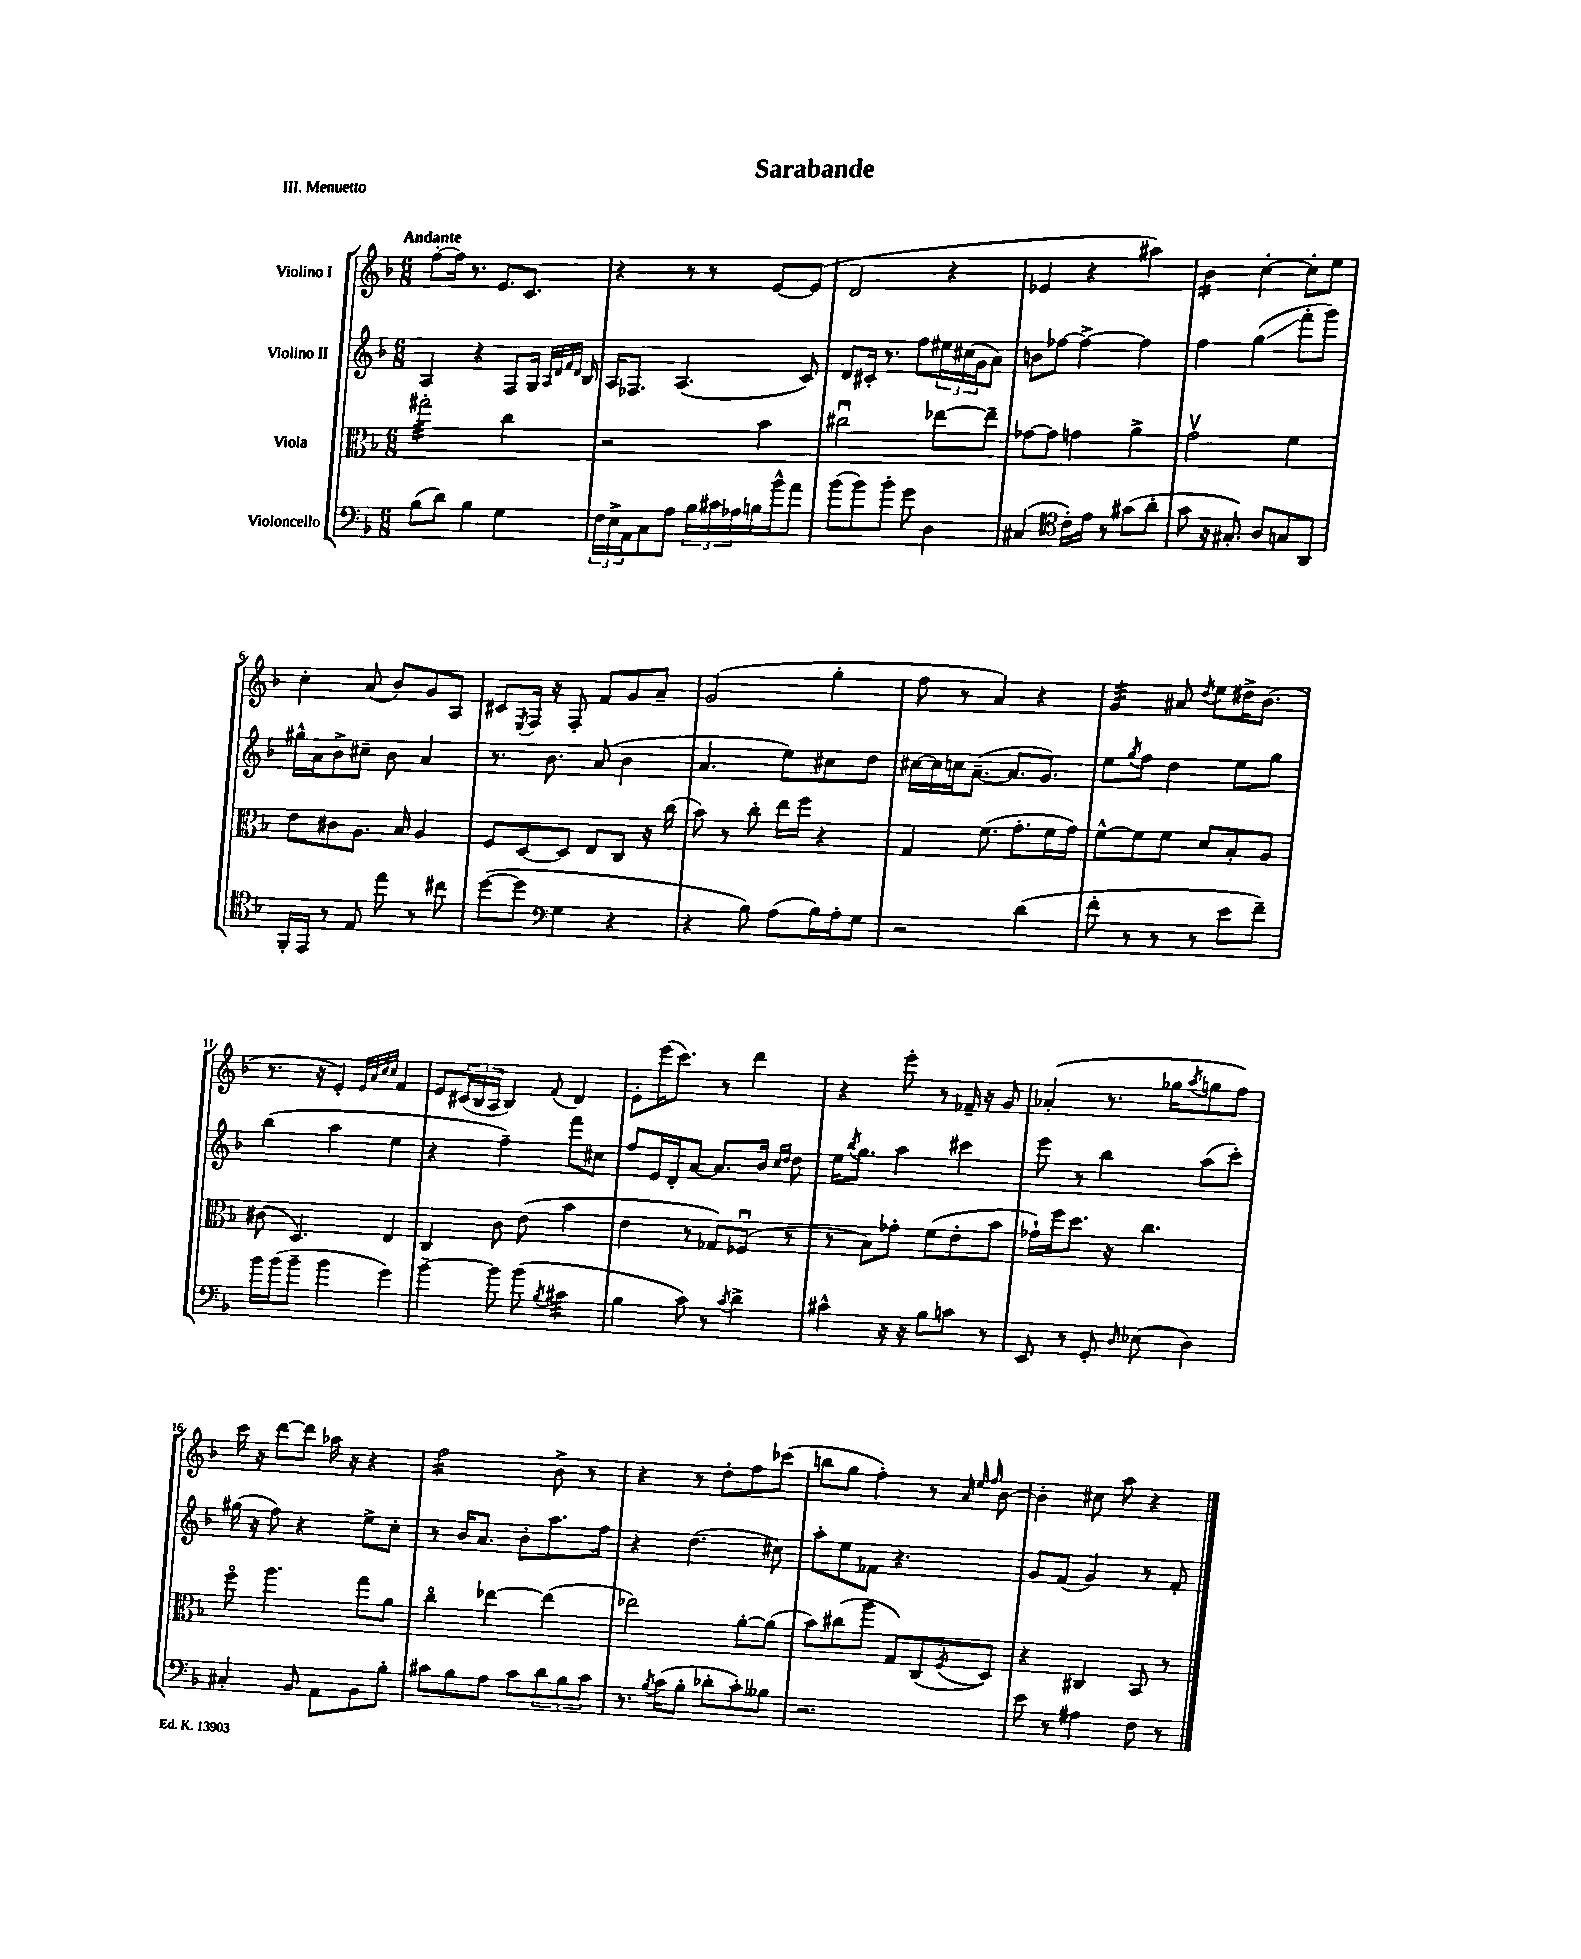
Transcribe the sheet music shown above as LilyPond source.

\header { title = "Sarabande" piece = "III. Menuetto" }
<<
\new StaffGroup <<
\new Staff = "s0" \with { instrumentName = "Violino I" } {
    \clef treble \key f \major \numericTimeSignature \time 6/8 \tempo "Andante"
    f''8~-. f''16 r8. e'8. c'8. |
    r4 r8 r8 e'8~ e'8( |
    d'2 r4 |
    ees'4 r4 ais''4) |
    bes'4:16 c''4~-. c''8-. e''8 |
    c''4-. a'8( bes'8) g'8 a8 |
    cis'8 \acciaccatura { e8 } f16 r16 f8-. f'8 g'8 a'8-- |
    g'2( g''4-. |
    f''8 r8 a'4) r4 |
    g'4:32 ais'8 \acciaccatura { d''8 } e''8 dis''16-> bes'8.( |
    r8. r16 e'4-.) \grace { e'32 a'32 c''32 c''32 } f'4 |
    e'8 \tuplet 3/2 { cis'16( bes16 a16 } bes4) \appoggiatura { f'8 } d'4 |
    e'8-. e'''16( c'''8.) r8 d'''4 |
    r4 e'''8-. r8 fes'16-- r16 g'8 |
    aes'4-.( r8. ges''16 \acciaccatura { a''8 } g''8 f''8) |
    c'''16 r16 d'''8~ d'''8 aes''16 r16 r4 |
    f''2:16 bes'8-> r8 |
    r4 r8 d''8-. f''8 ces'''8( |
    b''8 g''8 f''4-.) r8 \grace { a'32 e''32 f''32 } bes'8~ |
    bes'4-. cis''8 a''8 r4 \bar "|." |
}
\new Staff = "s1" \with { instrumentName = "Violino II" } {
    \clef treble \key f \major \numericTimeSignature \time 6/8
    a4 r4 f8 g16 \grace { a32 d'32 f'32 d'32 } bes16 |
    a16 fes8. a4.( c'8) |
    d'8 cis'16-. r8. f''8 \tuplet 3/2 { eis''16 cis''16( g'16 } a'8) |
    b'8 fes''8~ fes''4~-> fes''4 |
    f''4 g''4\glissando( f'''8-. g'''8) |
    gis''16-^ a'16 bes'8-> cis''8-- bes'8 a'4 |
    r8. bes'8. a'8( bes'4 |
    a'4. e''8) cis''8 d''8 |
    cis''16~ cis''16 c''16 a'8.~--( a'8. g'8.) |
    e''8 \acciaccatura { g''8 } f''8 d''4 e''8 g''8 |
    bes''4( a''4 e''4 |
    r4 f''4--) f'''8 cis''8 |
    f''8 e'16 d'16-. a'8~ a'8. bes'16 \grace { c''16 d''16 } d''8 |
    e''16 \acciaccatura { bes''8 } g''8. a''4 cis'''4 |
    e'''8 r8 bes''4 a''8( c'''8-.) |
    gis''16( r16 f''8) r4 e''8-> c''8-. |
    r8 bes'16 a'8. bes'8-. a''8. f''16 |
    r4 d''4.( cis''8) |
    a''8-. e''8 fes'8 r4. |
    g'8 f'8( g'4) r8 f'8-. \bar "|." |
}
\new Staff = "s2" \with { instrumentName = "Viola" } {
    \clef alto \key f \major \numericTimeSignature \time 6/8
    gis''2:32-. c''4 |
    r2 bes'4 |
    cis''2\downbow ees''8~ ees''8-- |
    ges'8~ ges'8 g'4 a'4-> |
    g'2\upbow f'4 |
    e'8 cis'8 a8. bes16 a4 |
    f8 d8~ d8 e8 c8 r16 c''16( |
    bes'8) r8 c''8-. e''16 f''16 r4 |
    g4 f'8.( g'8.-. f'16 g'16) |
    f'8~-^ f'8 f'8 d'8 bes8-. a8 |
    cis'8( d4.) e4 |
    c4 c'8 e'8( bes'4 |
    e'4 r8 ges8) fes8\downbow( r8 |
    r8 bes8) ges'8-. f'8( e'8-. bes'8 |
    ges'16-!) f''16 d''8. r16 c''4. |
    f''8\flageolet a''4. g''8 a'8 |
    c''4\flageolet ees''4~ ees''4( |
    ees''2) a'8~-. a'8( |
    bes'8) cis''8( a''8 g8) c8( \acciaccatura { f8 } d8) |
    r4 cis4 bes,8 r8 \bar "|." |
}
\new Staff = "s3" \with { instrumentName = "Violoncello" } {
    \clef bass \key f \major \numericTimeSignature \time 6/8
    bes8( d'8) bes4 g4 |
    \tuplet 3/2 { f16 e16-> a,16 } c8 a8 \tuplet 3/2 { bes16 cis'16 aes16 } b16 bes'16-^ a'8 |
    bes'8( bes'8) bes'8-. g'8 d4 |
    cis4( \clef tenor c'16-.) e'16 r8 gis'8( a'8-. |
    g'8 r16 gis8.-.) a8 g8 a,8 |
    f,16-. e,16 r8 e8 e''8 r8 cis''8 |
    d''8~( d''8 \clef bass g4 r4 |
    r4 bes8) a8( bes16) a16-. g8 |
    r2 d'4( |
    f'8-. r8 r8 r8 e'8 f'8--) |
    bes'16 bes'16( bes'8-- bes'4 g'4) |
    bes'4~-- bes'8 bes'8( \acciaccatura { bes8 } cis'4:32 |
    bes4 c'8) r8 \acciaccatura { c'8 } d'4-> |
    cis'4-^ r16 r16 bes8 c'8 r8 |
    e,8 r8 g,8-. \grace { d16 } ees8( d4) |
    cis4-. bes,8 a,8 bes,8 bes8-. |
    cis'8 bes8 a8 cis'8 \tuplet 3/2 { d'8 bes8 cis'8 } |
    r8. \acciaccatura { bes8 } c'16( bes8-. des'8-. c'8-.) beses8 |
    r2. |
    e'8 r8 ais4 f8 r8 \bar "|." |
}
>>
>>
